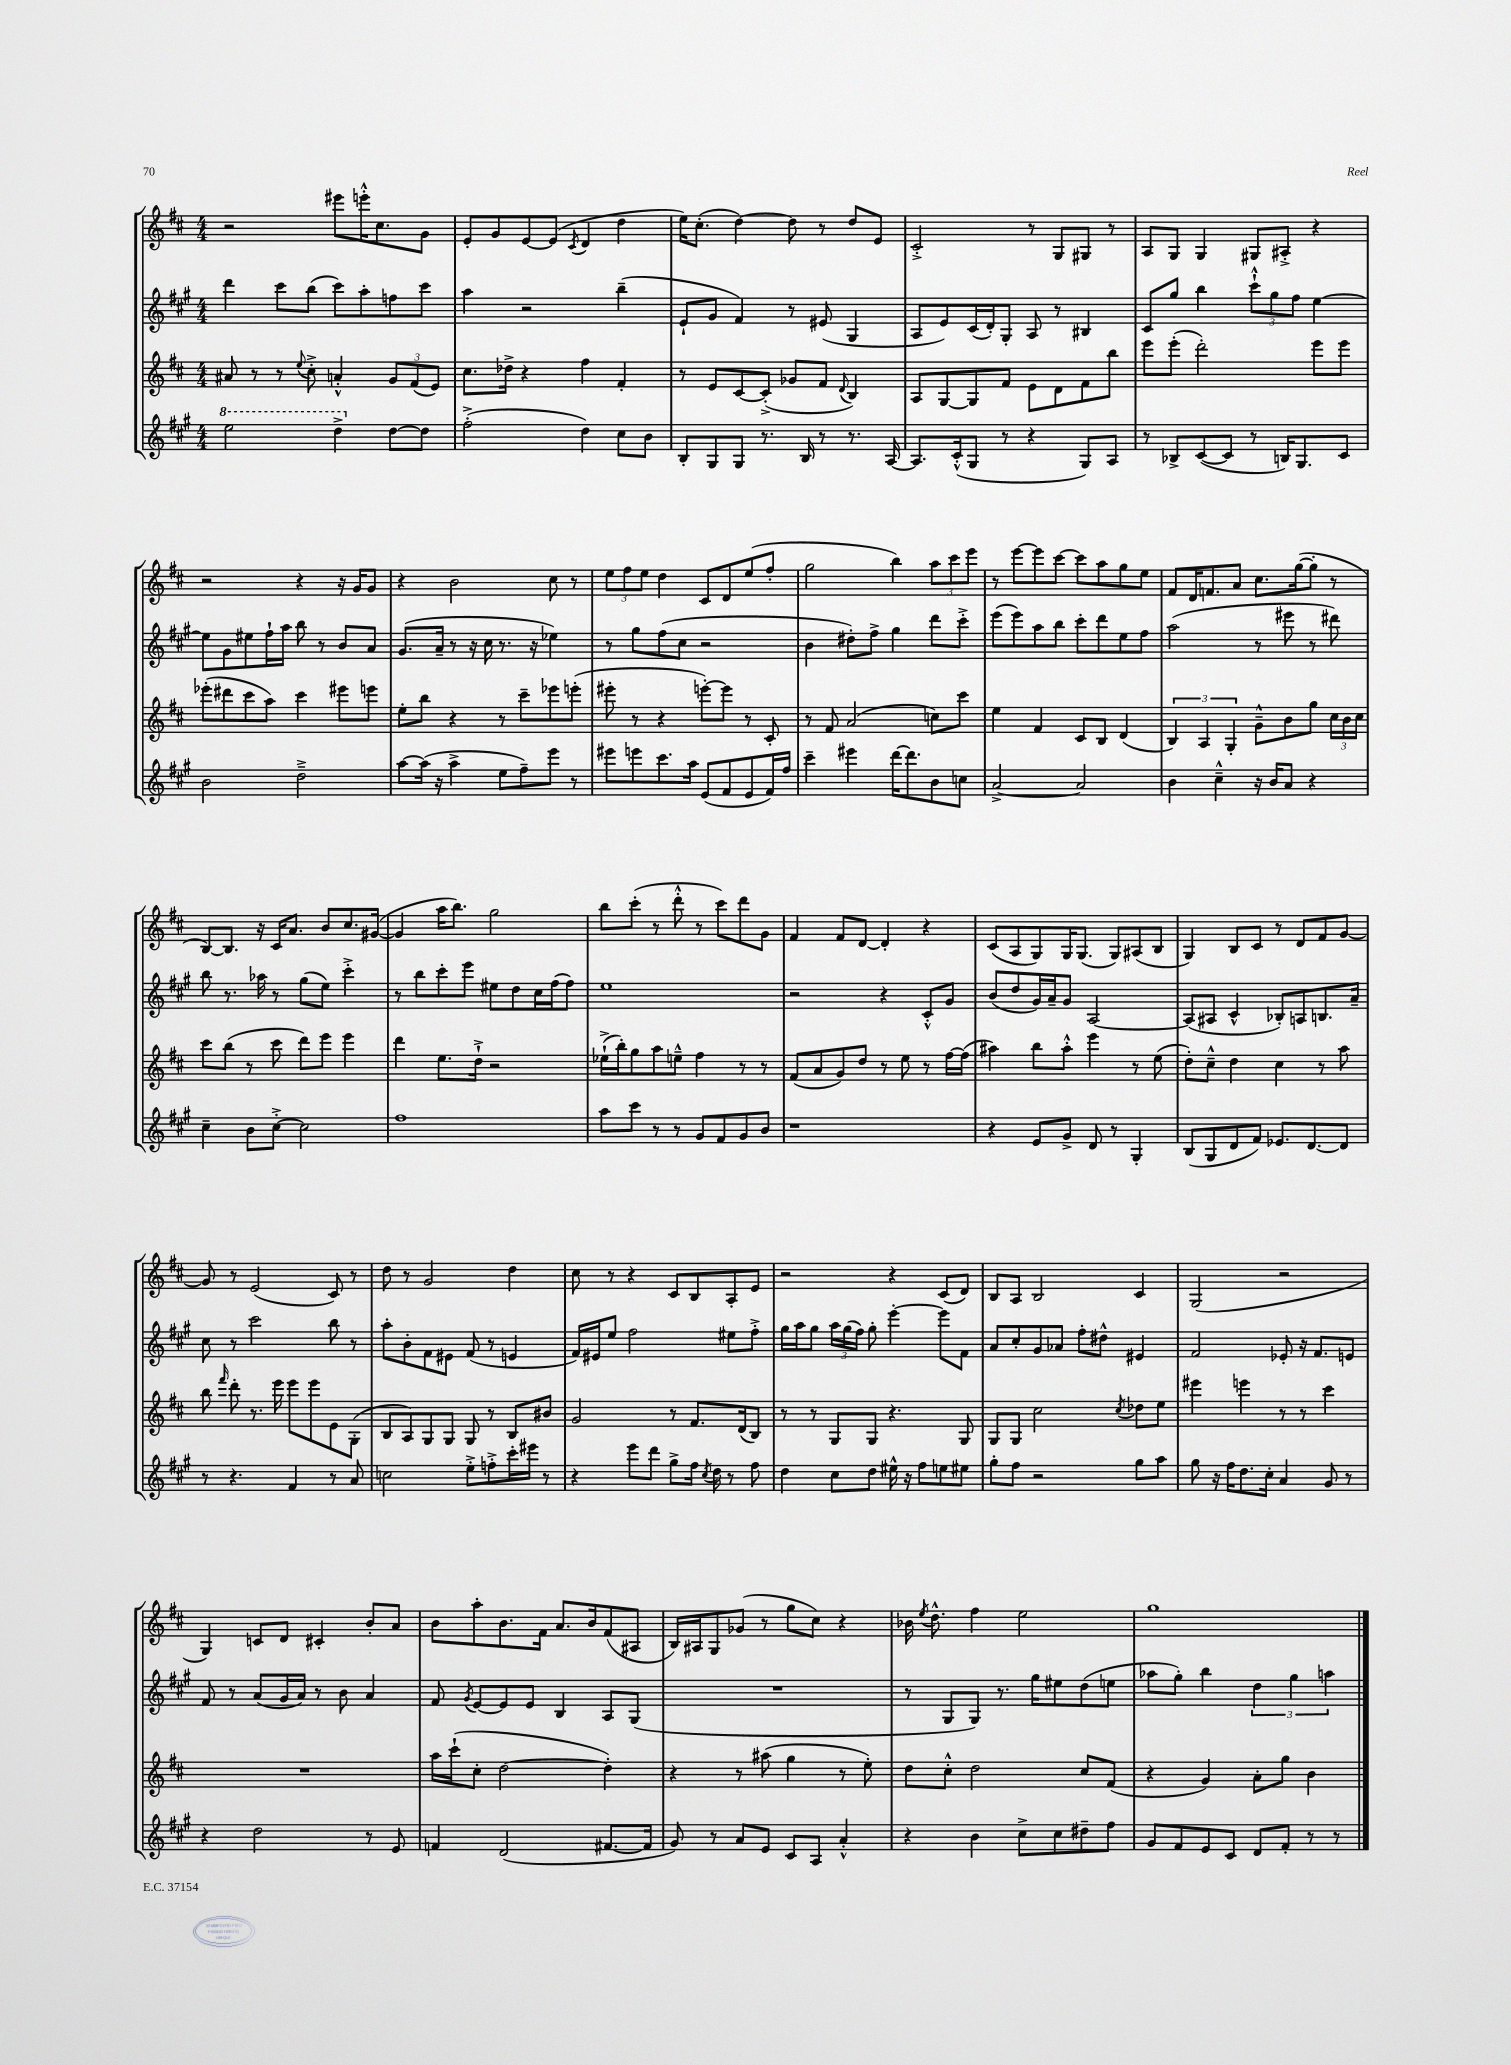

**kern	**kern	**kern	**kern
*staff4	*staff3	*staff2	*staff1
*clefG2	*clefG2	*clefG2	*clefG2
*k[f#c#g#]	*k[f#c#]	*k[f#c#g#]	*k[f#c#]
*M4/4	*M4/4	*M4/4	*M4/4
2eee	8a#	4ddd	2r
.	8r	.	.
.	8r	8ccc#	.
.	8qqee	.	.
.	8cc#'^	(8bb	.
4ddd^	4a'^^	8ccc#)	8eee#
.	.	8aa'	16eee'^^
.	.	.	8.cc#
[8dd	12g	8ff	.
.	(12f#	.	.
8dd]	.	8ccc#	8g
.	12e)	.	.
=	=	=	=
(2ff#'^	8.cc#	4aa	8e'
.	.	.	8g
.	16dd-^	.	.
.	4r	2r	[8e
.	.	.	(8e]
.	.	.	8qc#
4dd)	4ff#	.	4d
8cc#	4f#'	(4bb~	4dd
8b	.	.	.
=	=	=	=
8B'	8r	8e`	16ee)
.	.	.	(8.cc#'
8G#	8e	8g#	.
8G#	[8c#	4f#)	[4dd)
8.r	(8c#'^]	.	.
.	8g-	8r	8dd]
16B	.	.	.
8r	8f#	(8e#	8r
.	8qqd	.	.
8.r	4B)	4G#	8dd
.	.	.	8e
[16A	.	.	.
=	=	=	=
8.A]	8A	8A	2c#'^
.	[8G	8e)	.
(16c#'^^	.	.	.
8G#	8G]	(16c#	.
.	.	16d')	.
8r	8f#	8G#'	.
4r	8e	8A	8r
.	8d	8r	8G
8G#)	8f#	4B#	8G#
8A	8bb	.	8r
=	=	=	=
8r	8eee	8c#	8A
8B-^	(8eee'	8gg#	8G
([8c#	2ddd')	4bb	4G
8c#]	.	.	.
8r	.	12ccc#`^^	8G#
.	.	12gg#	.
16B)	.	.	8A#'^
.	.	12ff#	.
8.G#	.	.	.
.	8eee	[4ee	4r
8c#	8eee	.	.
=	=	=	=
2b	(8eee-'	8ee]	2r
.	8ddd#	8g#	.
.	8ccc#	8ee#	.
.	8aa)	16ff#`	.
.	.	16aa	.
2dd~^	4ccc#	8bb	4r
.	.	8r	.
.	8eee#	8b	16r
.	.	.	16g
.	8eee	8a	8g
=	=	=	=
[8aa	8ee'	(8.g#	4r
(16aa]	8bb	.	.
16r	.	16a~	.
4aa^	4r	8r	2b
.	.	16r	.
.	.	16cc#	.
8ee	8r	8.r	.
8ff#~)	8ccc#~	.	.
.	.	16r	.
8eee	8eee-	4ee-)	8cc#
8r	(8eee'	.	8r
=	=	=	=
8eee#	8eee#'	8r	12ee
.	.	.	12ff#
8eee	8r	8gg#	.
.	.	.	12ee
8.ccc#	4r	(8ff#	4dd
.	.	8cc#	.
16aa	.	.	.
(8e	[8eee')	2r	8c#
8f#	8eee]	.	8d
8e	8r	.	(8ee
16f#)	8c#'	.	8ff#'
16ff#	.	.	.
=	=	=	=
4ccc#~	8r	4b	2gg
.	8f#	.	.
4eee#	(2a	8dd#')	.
.	.	8ff#^	.
[16ddd	.	4gg#	4bb)
8.ddd]	.	.	.
8b	8cc)	8ddd	12aa
.	.	.	12ccc#
8cc	8ccc#	8ccc#'^	.
.	.	.	12eee
=	=	=	=
[2a^	4ee	(8eee	8r
.	.	8eee)	[8eee
.	4f#	8aa	8eee]
.	.	8bb	[8ccc#
2a]	8c#	8ccc#'	8ccc#]
.	8B	8ddd	8aa
.	(4d	8ee	8gg
.	.	8ff#	8ee
=	=	=	=
4b	6B)	(2aa	8f#
.	.	.	16d
.	6A	.	.
.	.	.	8.f
4cc#~^^	.	.	.
.	6G'	.	.
.	.	.	8a
16r	8g~^^	8r	8.cc#
16b	.	.	.
8a	8b	8eee#	.
.	.	.	([16gg
4r	8gg	8r	8gg']
.	24cc#	8ddd#)	8r
.	24b	.	.
.	24cc#	.	.
=	=	=	=
4cc#~	8ccc#	8bb	[8B)
.	(8bb	8.r	8.B]
8b	8r	.	.
.	.	16aa-	16r
[8cc#'^	8ccc#	8r	16c#
.	.	.	8.a
2cc#]	8ddd)	(8gg#	.
.	8eee	8ee)	8b
.	4eee	4ccc#'^	8.cc#
.	.	.	([16g#
=	=	=	=
1ff#	4ddd	8r	4g#]
.	.	8bb	.
.	8.ee	8ccc#'	16aa
.	.	.	8.bb)
.	.	8eee	.
.	16dd`^	.	.
.	2r	8ee#	2gg
.	.	8dd	.
.	.	16cc#	.
.	.	(16ff#	.
.	.	8ff#)	.
=	=	=	=
8aa	(16ee-`^	1ee	8bb
.	16bb')	.	.
8ccc#	8gg	.	(8ccc#'
8r	8aa	.	8r
8r	8ee~^^	.	8ddd'^^
8g#	4ff#	.	8r
8f#	.	.	8ccc#)
8g#	8r	.	8ddd
8b	8r	.	8g
=	=	=	=
1r	(8f#	2r	4f#
.	8a	.	.
.	8g)	.	8f#
.	8dd	.	[8d
.	8r	4r	4d']
.	8ee	.	.
.	8r	8c#'^^	4r
.	[16ff#	8g#	.
.	(16ff#]	.	.
=	=	=	=
4r	4aa#)	(8b	(8c#
.	.	8dd	8A
8e	8bb	16g#)	8G)
.	.	16a~	.
8g#^	8aa#'^^	8g#	16G
.	.	.	(8.G
8d	4eee	[2A	.
8r	.	.	8G)
4G#'	8r	.	(8A#
.	(8ee	.	8B
=	=	=	=
(8B	8dd')	(8A]	4G)
8G#	8cc#~^^	8A#	.
8d	4dd	4c#^^	8B
8f#)	.	.	8c#
8.e-	4cc#	8B-')	8r
.	.	8A	8d
[8.d	.	.	.
.	8r	8.B	8f#
8d]	8aa	.	[8g
.	.	16a~	.
=	=	=	=
8r	8bb	8cc#	8g]
.	16qqfff#	.	.
4.r	8ddd'	8r	8r
.	8.r	2ccc#	(2e
.	16eee	.	.
4f#	8eee	.	.
.	8eee	.	.
8r	8e	8bb	8c#)
8a	(8G'	8r	8r
=	=	=	=
2cc	8B	8aa'	8dd
.	8A)	8b'	8r
.	8G	8f#	2g
.	8G	8e#	.
8ee'^	8G	(8f#	.
8ff'^	8r	8r	.
16ccc#'	8B	4e	4dd
16eee#	.	.	.
8r	8b#	.	.
=	=	=	=
4r	2g	16f#)	8cc#
.	.	16e#	.
.	.	8ee	8r
8eee	.	2ff#	4r
8ddd	.	.	.
8gg#^	8r	.	8c#
16ff#	8.f#	.	8B
8qcc#	.	.	.
16dd	.	.	.
8r	.	8ee#	8A'
.	(16d	.	.
8ff#	8B)	8ff#'^	8e
=	=	=	=
4dd	8r	16gg#	2r
.	.	16aa	.
.	8r	8gg#	.
8cc#	8G	24aa	.
.	.	(24gg#	.
.	.	24ff#)	.
8dd	8G	8gg#'	.
16ee#^^	4.r	[4eee'	4r
16r	.	.	.
8ff#	.	.	.
8ee	.	8eee]	(8c#
8ee#	8G	8f#	8d)
=	=	=	=
8gg#'	8G	8a	8B
8ff#	8G	8cc#'	8A
2r	2cc#	8g#	2B
.	.	8a-	.
.	.	8ff#'	.
.	.	8dd#^^	.
.	8qcc#	.	.
8gg#	8dd-	4e#	4c#
8aa	8ee	.	.
=	=	=	=
8gg#	4eee#	2f#	(2G
16r	.	.	.
16ff#	.	.	.
8.dd	4eee	.	.
16cc#'	.	.	.
4a	8r	8e-'	2r
.	8r	16r	.
.	.	8.f#	.
8g#	4ccc#	.	.
8r	.	8e	.
=	=	=	=
4r	1r	8f#	4G)
.	.	8r	.
2dd	.	(8a	8c
.	.	16g#	8d
.	.	16a)	.
.	.	8r	4c#'
.	.	8b	.
8r	.	4a	8b'
8e	.	.	8a
=	=	=	=
4f	16aa	8f#	8b
.	(16ccc#`	.	.
.	.	8qg#	.
.	8cc#'	[8e	8aa'
(2d	[2dd	8e]	8.b
.	.	8e	.
.	.	.	16f#
.	.	4B	8.a
.	.	.	16b
[8.f#	4dd'])	8A	(8f#
.	.	(8G#	8A#
16f#]	.	.	.
=	=	=	=
8g#)	4r	1r	16B)
.	.	.	16A#
8r	.	.	8G
8a	8r	.	(8g-
8e	(8aa#	.	8r
8c#	4gg	.	8gg
8A	.	.	8cc#)
4a'^^	8r	.	4r
.	8ee')	.	.
=	=	=	=
4r	8dd	8r	16b-
.	.	.	8qee
.	.	.	8.dd^^
.	8cc#'^^	8G#	.
4b	2dd	8G#)	4ff#
.	.	8.r	.
8cc#^	.	.	2ee
.	.	16gg#	.
8cc#	.	8ee#	.
8dd#~	8cc#	(8dd	.
8ff#	(8f#	8ee	.
=	=	=	=
8g#	4r	8aa-	1gg
8f#	.	8gg#')	.
8e	4g)	4bb	.
8c#	.	.	.
8d	8a'	6dd	.
8f#'	8gg	.	.
.	.	6gg#	.
8r	4b	.	.
.	.	6aa	.
8r	.	.	.
==	==	==	==
*-	*-	*-	*-
